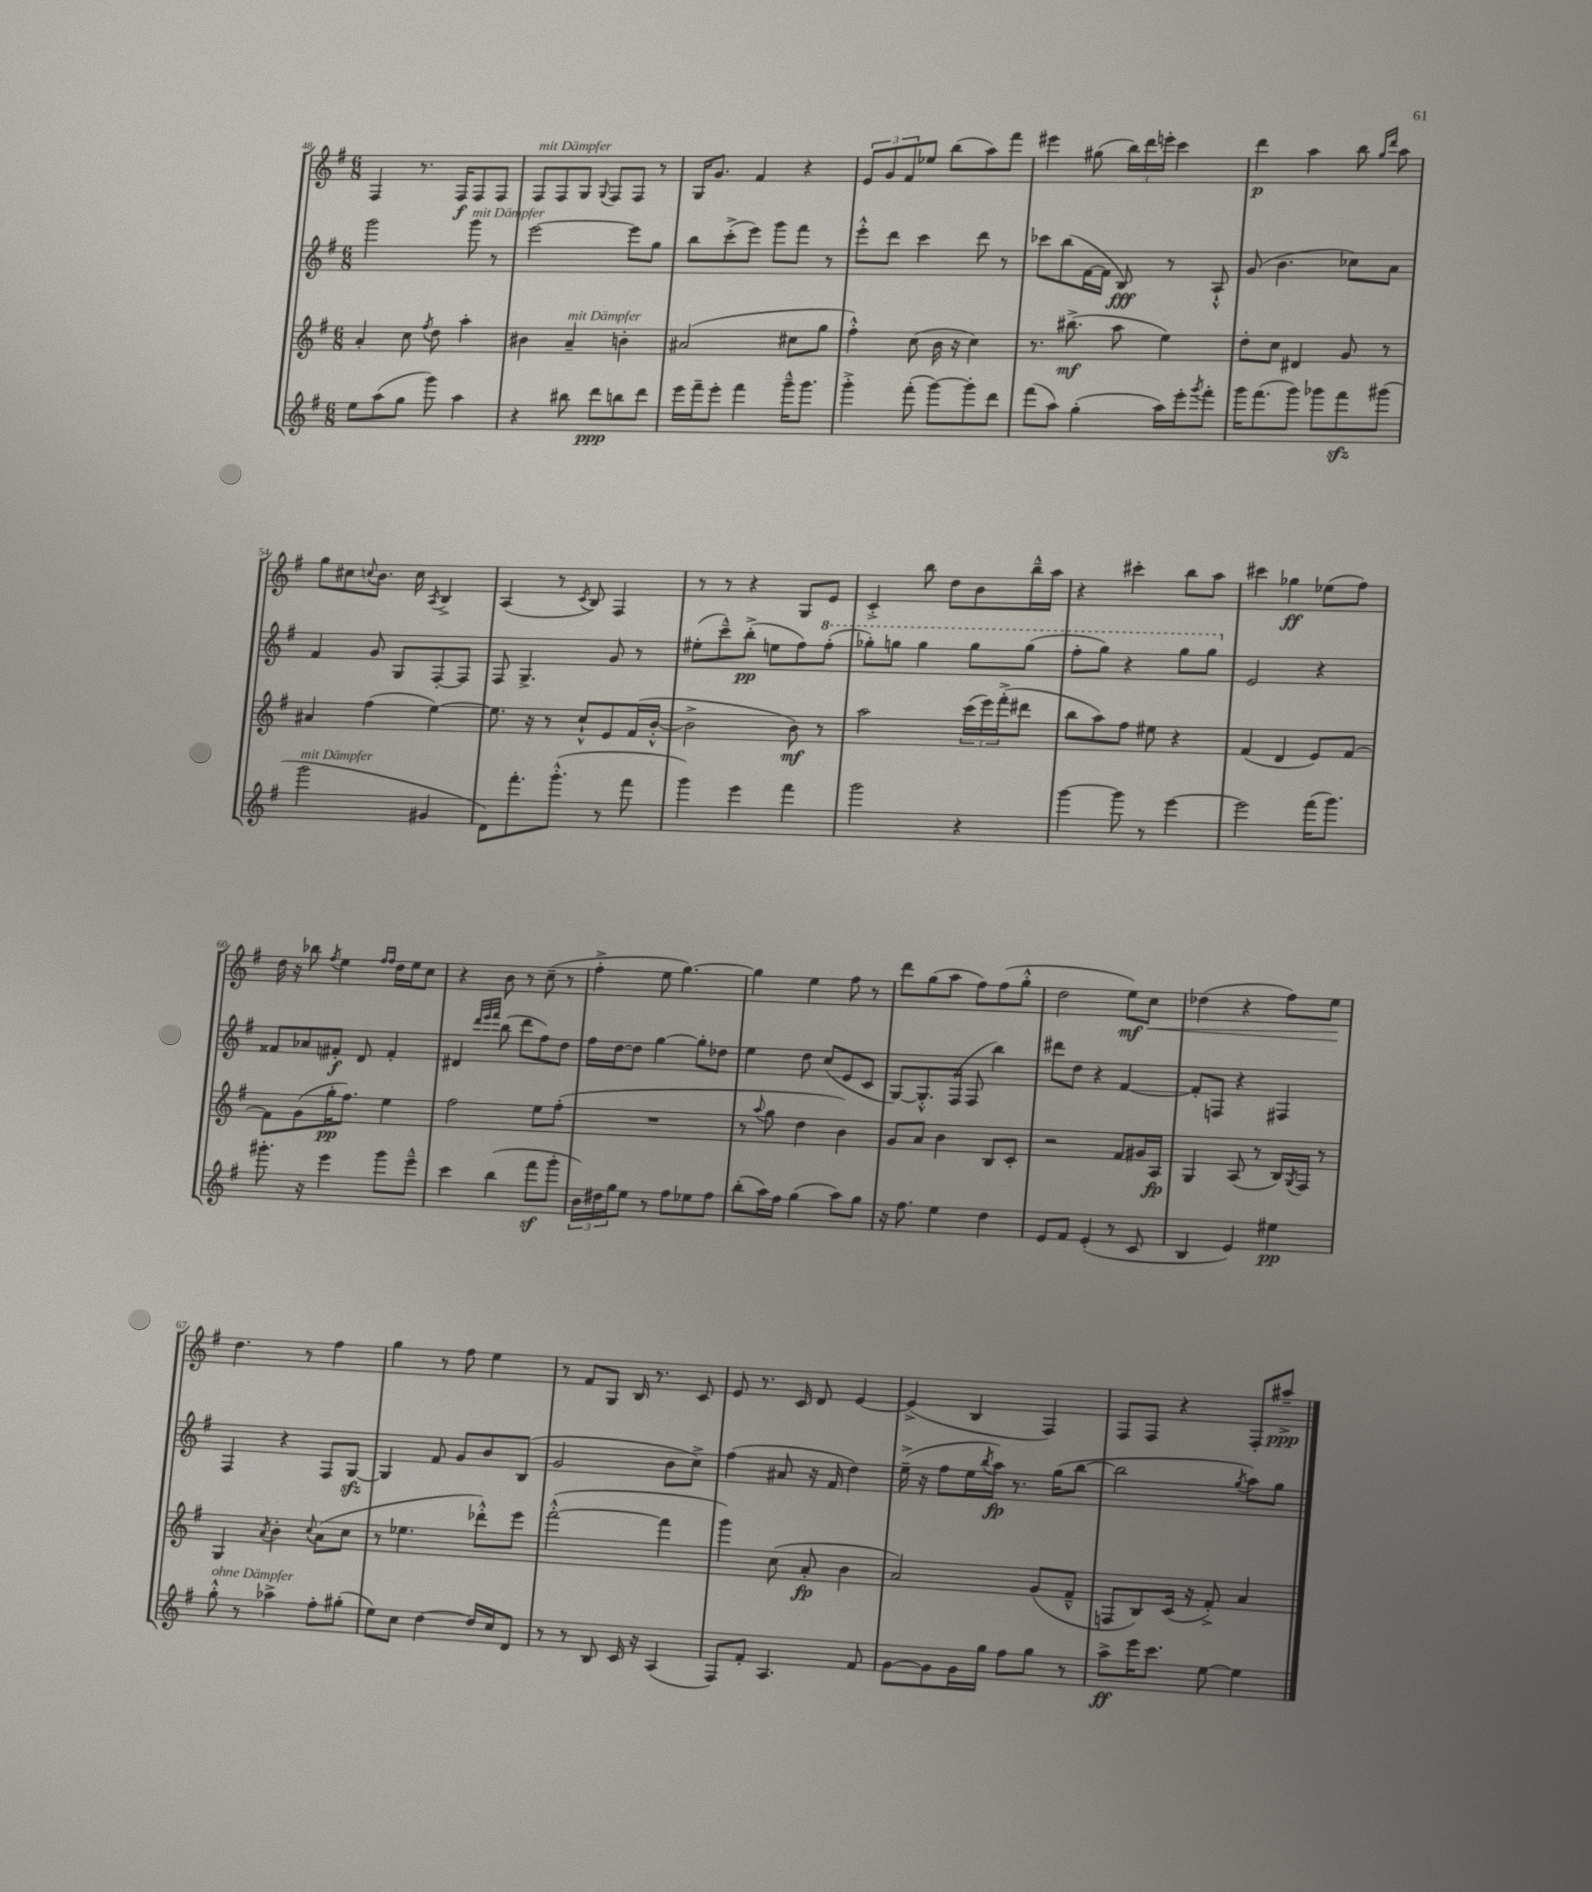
<<
\new StaffGroup <<
\new Staff = "s0" {
    \clef treble \key g \major \numericTimeSignature \time 6/8
    fis4 r8. fis16\f fis8 fis8 |
    fis8^\markup { \italic "mit Dämpfer" } fis8 g8 \appoggiatura { g8 } fis8 fis8 r8 |
    g16 g'8. fis'4 r4 |
    \tuplet 3/2 { e'8 g'8 fis'8 } ees''8 b''8( a''8) fis'''8 |
    eis'''4 gis''8( \tuplet 3/2 { b''16) d'''16 e'''16-. } c'''4 |
    d'''4\p a''4 b''8 \grace { g''16 d'''16 } a''8 |
    g''8 cis''8 \appoggiatura { c''8 } b'8. c''16 \acciaccatura { a8 } b4-> |
    a4( r8 \acciaccatura { c'8 } b8) fis4 |
    r8 r8 r4 g8 e'8 |
    c'4-.-> b''8 d''8 b'8 b''16---^ a''16 |
    r4 cis'''4-. b''8 a''8 |
    cis'''4 ges''4\ff ees''8( fis''8) |
    d''16 r16 bes''8 \acciaccatura { fis''8 } e''4 \grace { fis''16 fis''16 } d''16 e''16 c''8 |
    r4 b'8 r8 c''8--( r8 |
    fis''4-.-> e''8 g''4.~) |
    g''4 e''4 fis''8 r8 |
    d'''8 g''8( a''8 fis''8) fis''8( g''8-.-^ |
    d''2 e''8\mf) c''8\< |
    des''4( r4 fis''8) e''8\! |
    d''4. r8 fis''4 |
    g''4 r8 fis''8 e''4 |
    r8 fis'8 g8 b16 r8. c'8 |
    e'8 r8. c'16 d'8 e'4~ |
    e'4->( b4 fis4) |
    fis8 fis8 r4 fis8-. ais''8--->\ppp \bar "|." |
}
\new Staff = "s1" {
    \clef treble \key g \major \numericTimeSignature \time 6/8
    g'''2 g'''8^\markup { \italic "mit Dämpfer" } r8 |
    e'''2~ e'''8 g''8 |
    b''8 c'''8-.->( e'''8) g'''8 fis'''8 r8 |
    e'''8-.-^ d'''8 c'''4 d'''8 r8 |
    ces'''8 b''8( fis'16~ fis'16 b8\fff) r8 a8-!-^ |
    g'8( b'4. ces''8) a'8 |
    fis'4 g'8 g8 fis8~-. fis8 |
    fis8 g4.-> g'8 r8 |
    eis''8-.( c'''8---^) b''8-.->\pp( e''8 fis''8) \ottava #1 fis'''8-.( |
    ges'''8-.) g'''8 g'''4 g'''8 g'''8( |
    fis'''8-. g'''8) r4 g'''8 g'''8 \ottava #0 |
    e'2 r4 |
    fisis'8 aes'8 fis'8-.\f d'8 fis'4-. |
    dis'4 \grace { d'''32 e'''32 fis'''32 } b''8( d'''8 fis''8) d''8 |
    fis''16 d''16~ d''8 g''4~ g''8-. des''8 |
    e''4 d''8 c''8( e'8 c'8 |
    g8~) g8.-.-^ fis16( fis8 b''4) |
    dis'''8 d''8 r4 fis'4~ |
    fis'8-. f8 r4 fis4 |
    fis4 r4 fis8 g8~\sfz |
    g4 fis'8 g'8 b'8 b8( |
    g'2 b'8 c''8->) |
    fis''4( ais'8 r16 fis'16 d''4) |
    e''16--->( r16 fis''8 e''16 \acciaccatura { b''8 } a''16\fp) r8. g''16( b''8~ |
    b''2 \acciaccatura { g''8 } a''8) g''8 \bar "|." |
}
\new Staff = "s2" {
    \clef treble \key g \major \numericTimeSignature \time 6/8
    a'4-. c''8 \acciaccatura { fis''8 } d''8 a''4-. |
    bis'4 a'4--^\markup { \italic "mit Dämpfer" } b'4-. |
    ais'2( cis''8 g''8 |
    fis''4-.-^) c''8( b'16 r16 c''4) |
    r8. bis''8.->\mf( a''8 e''4) |
    d''8-. c''8 dis'4 g'8 r8 |
    ais'4 fis''4( e''4~) |
    e''8. r16 r8 c''8-!-^ e'8 fis'16( b'16~-.-^ |
    b'2-> b'8\mf) r8 |
    a''2 \tuplet 3/2 { c'''16( e'''16) fis'''16-.->( } dis'''8 |
    b''8 a''8) fis''8 eis''8 r4 |
    fis'4( d'4 e'8) fis'8~ |
    fis'8 g'8( g''16-.\pp fis''8.) e''4 |
    fis''2 e''8 fis''8-.( |
    R2. |
    r8 \appoggiatura { a''8 } g''8 d''4 b'4) |
    g'8 a'8 b'4 b8 c'8-. |
    r2 fis'8 gis'16 a16\fp |
    g4 a8( r8 b16) \acciaccatura { g8 } fis16 r8 |
    g4 \acciaccatura { a'8 } b'4-. \appoggiatura { c''8 } a'8( c''8 |
    r8 ees''4. des'''8-.-^) e'''8 |
    fis'''2~-.-^( fis'''4 |
    g'''4) c''8( a'8-.\fp b'4 |
    a'2) g'8( fis'8---^ |
    f8 b8) c'16( r16 fis'8-.->) a'4 \bar "|." |
}
\new Staff = "s3" {
    \clef treble \key g \major \numericTimeSignature \time 6/8
    e''8 a''8( g''8 g'''8) a''4 |
    r4 bis''8 d'''8\ppp b''8 d'''8 |
    e'''16 fis'''16-- e'''8-. fis'''4 g'''16---^ g'''8. |
    g'''4-.-> fis'''8-.( g'''8~) g'''8-. d'''8 |
    fis'''8( a''8) g''4-.( a''16) e'''16-. \acciaccatura { g'''8 } fis'''8-. |
    g'''16 fis'''8.( g'''8) ges'''8 fis'''8\sfz gis'''8( |
    g'''2^\markup { \italic "mit Dämpfer" } gis'4 |
    d'8) fis'''8.-. g'''8.-.-^( r8 fis'''8 |
    g'''4) e'''4 fis'''4 |
    g'''2 r4 |
    g'''4~ g'''8 r8 e'''4~ |
    e'''2 fis'''16( g'''8.) |
    gis'''8.-. r16 e'''4 gis'''8 e'''8---^ |
    c'''4 b''4( fis'''8\sf g'''8-. |
    \tuplet 3/2 { b'16) dis''16 g''16 } e''8 r8 fis''8 ees''8 fis''8 |
    b''8-.( a''16) fis''16 g''4( a''8) g''8 |
    r16 fis''8. e''4 d''4 |
    e'8 fis'8 e'4-.( r8 c'8 |
    b4 e'4) eis''4\pp |
    g''8-.-^^\markup { \italic "ohne Dämpfer" } r8 aes''4-> fis''8-. gis''8-.( |
    e''8) c''8 d''4~ d''16 c''16 d'8 |
    r8 r8 b8 c'16 r16 a4( |
    fis8) fis'8-. a4. fis'8 |
    g'8~ g'8 g'16 g''16 fis''8 g''8 r8 |
    a''8->\ff e'''16 c'''8. e''8~ e''4 \bar "|." |
}
>>
>>
\layout { \context { \Score currentBarNumber = #48 } }
